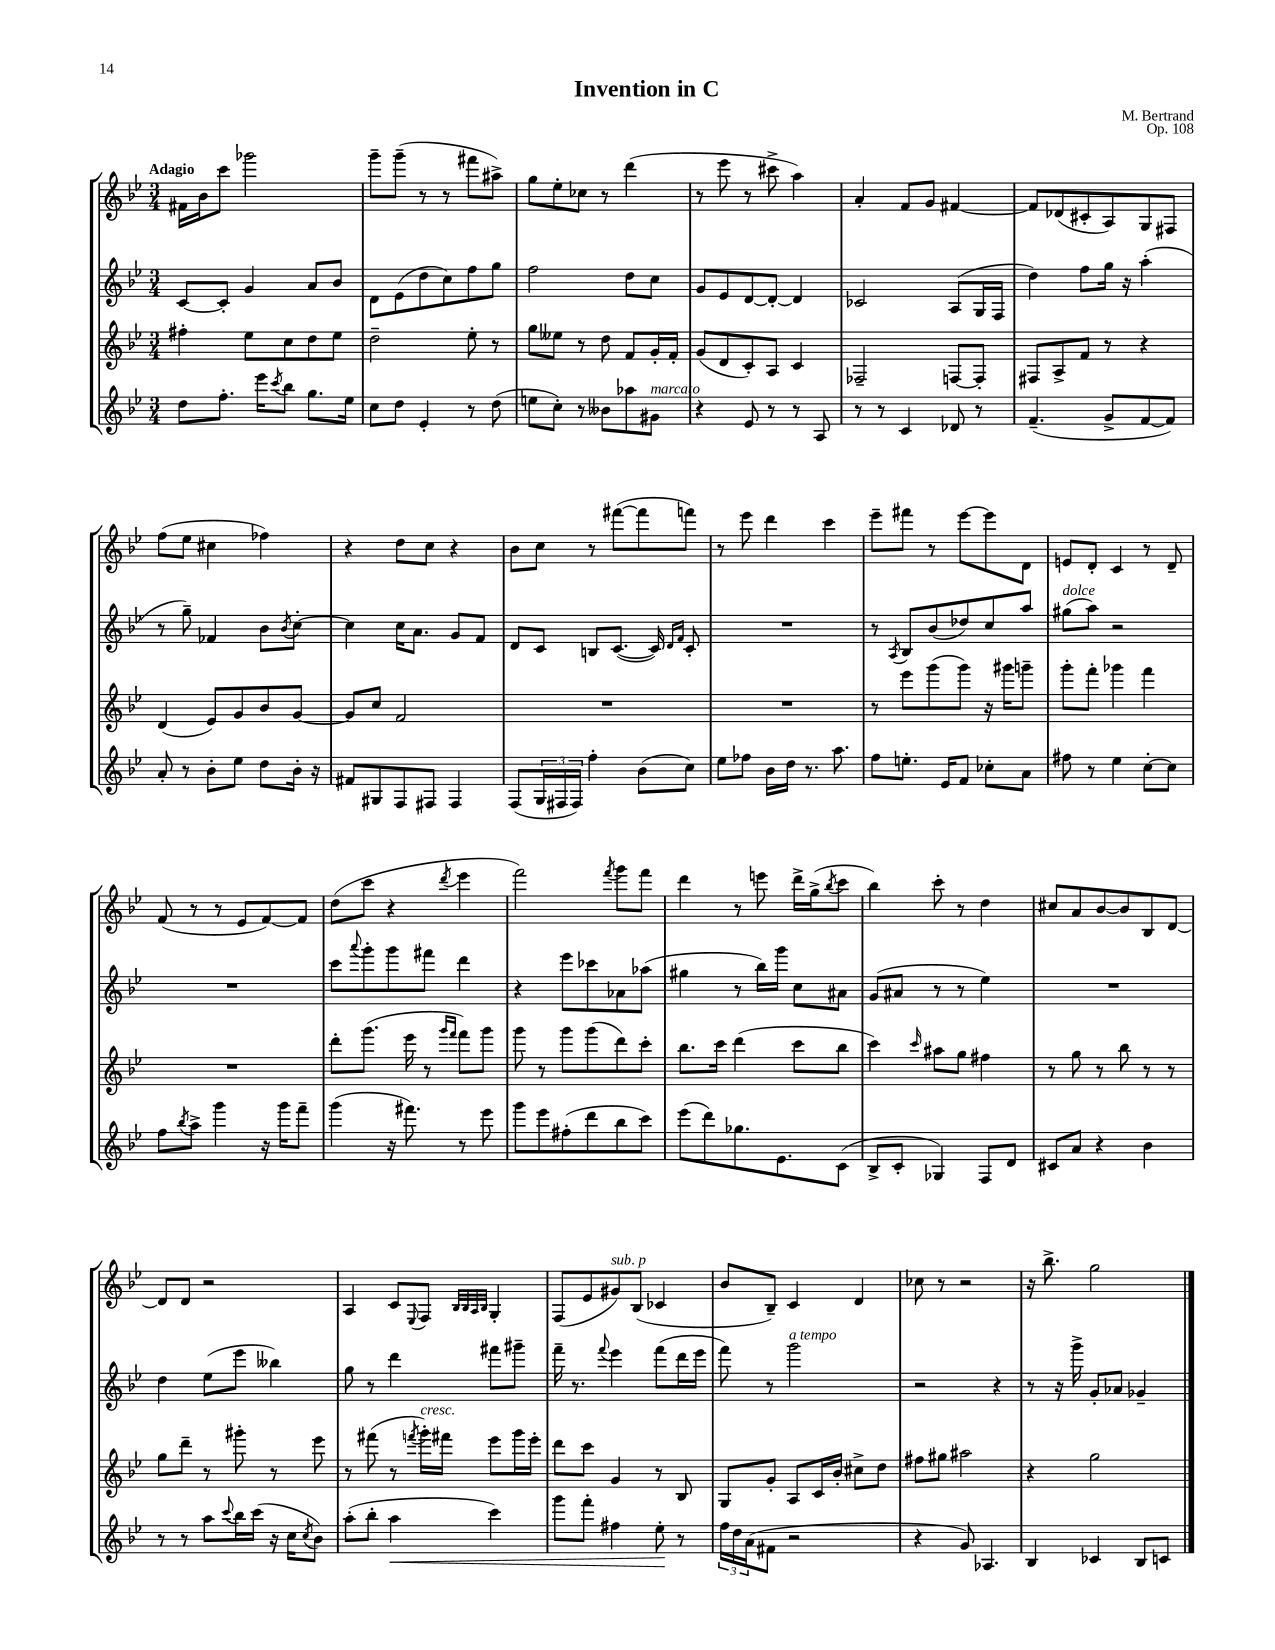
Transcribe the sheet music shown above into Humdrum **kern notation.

**kern	**dynam	**kern	**kern	**kern
*part4	*part4	*part3	*part2	*part1
*staff4	*staff4	*staff3	*staff2	*staff1
*clefG2	*	*clefG2	*clefG2	*clefG2
*k[b-e-]	*	*k[b-e-]	*k[b-e-]	*k[b-e-]
*M3/4	*	*M3/4	*M3/4	*M3/4
=1	=1	=1	=1	=1
!	!	!	!	!LO:TX:a:B:t=Adagio
8dd\L	.	4ff#X'\	[8c/L	16f#X\LL
.	.	.	.	16b-\J
8.ff'\J	.	.	8c'/J]	8ccc\J
.	.	8ee-\L	4g/	2ggg-X\
16eee-\KL	.	.	.	.
8qccc/	.	.	.	.
8bb-\J	.	8cc\	.	.
8.gg\L	.	8dd\	8a/L	.
.	.	8ee-\J	8b-/J	.
16ee-\Jk	.	.	.	.
=2	=2	=2	=2	=2
8cc\L	.	2dd~\	8d\L	8ggg~\L
8dd\J	.	.	(8e-\	(8ggg~\J
4e-'/	.	.	8dd\	8r
.	.	.	8cc\)	8r
8r	.	8ee-'\	8ff\	8fff#X\L
(8dd\	.	8r	8gg\J	8aa#X^\J)
=3	=3	=3	=3	=3
8een\L	.	8gg\L	2ff\	8gg\L
8cc'\J)	.	8ee--X\J	.	8ee-'\
8r	.	8r	.	8cc-X\J
8b--X\L	.	8dd\	.	8r
8aa-X\	.	8f/L	8dd\L	(4ddd\
!LO:TX:a:i:t=marcato	!	!	!	!
8g#X\J	.	16g'/L	8cc\J	.
.	.	16f'/JJ	.	.
=4	=4	=4	=4	=4
4r	.	(8g/L	8g/L	8r
.	.	8d/	8e-/	8eee-\
8e-/	.	8c'/)	[8d/	8r
8r	.	8A/J	8d'/J_	8ccc#X^\
8r	.	4c/	4d/]	4aa\)
8A/	.	.	.	.
=5	=5	=5	=5	=5
8r	.	2F-X~/	2c-X/	4a'/
8r	.	.	.	.
4c/	.	.	.	8f/L
.	.	.	.	8g/J
8d-X/	.	[8Fn/L	(8A/L	[4f#X/
8r	.	8F'/J]	16G/L	.
.	.	.	16F/JJ	.
=6	=6	=6	=6	=6
(4.f~/	.	8F#X/L	4dd\)	8f#/L]
.	.	8A^/	.	(8d-X/
.	.	8f/J	8ff\L	8c#X'/
8g^/L	.	8r	16gg\Jk	8A/)
.	.	.	16r	.
[8f/	.	4r	(4aa'\	8G/
8f/J])	.	.	.	8F#X/J
!!LO:LB:g=z
=7	=7	=7	=7	=7
8a'/	.	(4d/	8r	(8ff\L
8r	.	.	8gg~\)	8ee-\J
8b-'\L	.	8e-/L)	4f-X/	4cc#X\
8ee-\J	.	8g/	.	.
8dd\L	.	8b-/	8b-\L	4ff-X\)
.	.	.	8qb-/	.
16b-'\Jk	.	[8g/J	[8cc'\J	.
16r	.	.	.	.
=8	=8	=8	=8	=8
8f#X/L	.	8g/L]	4cc\]	4r
8G#X/	.	8cc/J	.	.
8F/	.	2f/	16cc\KL	8dd\L
.	.	.	8.a\J	.
8F#X/J	.	.	.	8cc\J
4F#/	.	.	8g/L	4r
.	.	.	8f/J	.
=9	=9	=9	=9	=9
(8F/L	.	2.r	8d/L	8b-\L
24G/L	.	.	8c/J	8cc\J
24F#X/	.	.	.	.
24F#/JJ)	.	.	.	.
4ff'\	.	.	8Bn/L	8r
.	.	.	([8.c/J	([8fff#X\L
(8b-\L	.	.	.	8fff#\]
.	.	.	16c/])	.
.	.	.	16qqd/LL	.
.	.	.	16qqf/JJ	.
8cc\J)	.	.	8c'/	8fffn\J)
=10	=10	=10	=10	=10
8ee-\L	.	2.r	2.r	8r
8ff-X\J	.	.	.	8eee-\
16b-\LL	.	.	.	4ddd\
16dd\JJ	.	.	.	.
8.r	.	.	.	.
.	.	.	.	4ccc\
8.aa\	.	.	.	.
=11	=11	=11	=11	=11
8ff\L	.	8r	8r	8eee-~\L
.	.	.	8qA/	.
8.een'\J	.	8eee-\L	8B-/L	8fff#X\J
.	.	(8ggg\	(8b-/	8r
16e-/KL	.	.	.	.
8f/J	.	8ggg\J)	8dd-X/)	[8eee-\L
8cc-X'\L	.	16r	8cc/	8eee-\]
.	.	16ggg#X\KL	.	.
8a\J	.	8gggn~\J	8aa/J	8d\J
=12	=12	=12	=12	=12
!	!	!	!LO:TX:a:i:t=dolce	!
8ff#X\	.	8ggg'\L	(8gg#X\L	8en/L
8r	.	8fff'\J	8aa\J)	8d'/J
4ee-\	.	4ggg-X\	2r	4c/
[8cc'\L	.	4fff\	.	8r
8cc\J]	.	.	.	8d~/
!!LO:LB:g=z
=13	=13	=13	=13	=13
8ff\L	.	2.r	2.r	(8f/
8qbb-/	.	.	.	.
8aa^\J	.	.	.	8r
4ggg\	.	.	.	8r
.	.	.	.	8e-/L
16r	.	.	.	[8f/)
16ggg\KL	.	.	.	.
8fff~\J	.	.	.	8f/J]
=14	=14	=14	=14	=14
(4ggg\	.	8ddd'\L	8ccc\L	(8dd\L
.	.	.	8qqaaa/	.
.	.	(8.ggg\J	8ggg'\	8ccc\J
16r	.	.	8ggg\	4r
8.fff#X\)	.	16eee-\	.	.
.	.	8r	8fff#X\J	.
.	.	16qqggg/LL	.	.
.	.	16qqfff/JJ	.	8qddd/
8r	.	8fff\L)	4ddd\	4eee-\
8eee-\	.	8ggg\J	.	.
=15	=15	=15	=15	=15
8ggg\L	.	8ggg\	4r	2fff\)
8eee-\	.	8r	.	.
(8ff#X'\	.	8ggg\L	8eee-\L	.
8ddd\	.	(8ggg\	8ccc-X\	.
.	.	.	.	8qfff/
8bb-\	.	8ddd\)	8a-X\	8ggg\L
8ccc\J)	.	8ccc'\J	(8aa-X\J	8fff\J
=16	=16	=16	=16	=16
(8eee-\L	.	8.bb-\L	4gg#X\	4ddd\
8ddd\)	.	.	.	.
.	.	16ccc\Jk	.	.
8.gg-X\	.	(4ddd\	8r	8r
.	.	.	16bb-\LL)	8eeen\
8.e-\	.	.	16ggg\JJ	.
.	.	8ccc\L	8cc\L	16ddd^\LL
.	.	.	.	(16gg^\J
.	.	.	.	8qbb-/
(8c\J	.	8bb-\J	8a#X\J	8ccc\J
=17	=17	=17	=17	=17
8B-^/L	.	4ccc\)	(8g/L	4bb-\)
8c'/J	.	.	8a#X/J	.
.	.	16qqccc/	.	.
4G-X/)	.	8aa#X\L	8r	8ccc'\
.	.	8gg\J	8r	8r
8F/L	.	4ff#X\	4ee-\)	4dd\
8d/J	.	.	.	.
=18	=18	=18	=18	=18
8c#X/L	.	8r	2.r	8cc#X/L
8a/J	.	8gg\	.	8a/
4r	.	8r	.	[8b-/
.	.	8bb-\	.	8b-/]
4b-\	.	8r	.	8B-/
.	.	8r	.	[8d/J
!!LO:LB:g=z
=19	=19	=19	=19	=19
8r	.	8gg\L	4dd\	8d/L]
8r	.	8ddd~\J	.	8d/J
8aa\L	.	8r	(8ee-\L	2r
8qqccc/	.	.	.	.
16bb-\L	.	8ggg#X'\	8eee-\J	.
(16ccc\JJ	.	.	.	.
16r	.	8r	4bb--X\)	.
16cc\KL	.	.	.	.
8qcc/	.	.	.	.
8b-\J)	.	8eee-\	.	.
=20	=20	=20	=20	=20
(8aa'\L	.	8r	8gg\	4A/
8bb-'\J	.	(8fff#X\	8r	.
!	!LO:HP:b	!	!	!
4aa\	<	8r	4ddd\	8c/L
.	.	8qfffn/	.	8qqE-/
!	!	!LO:TX:a:i:t=cresc.	!	!
.	.	16ggg'\LL)	.	8F/J
.	.	16fff#X\JJ	.	.
.	.	.	.	32qqB-/LLL
.	.	.	.	32qqB-/
.	.	.	.	32qqA/
.	.	.	.	32qqB-/JJJ
4ccc\)	.	8eee-\L	8fff#X\L	4G'/
.	.	16ggg\L	8ggg#X~\J	.
.	.	16eee-'\JJ	.	.
=21	=21	=21	=21	=21
8ggg\L	.	8ddd\L	16fff~\	(8F/L
.	.	.	8.r	.
8fff'\J	.	8ccc\J	.	8e-/
.	.	.	8qqfff/	.
!	!	!	!	!LO:TX:a:i:t=sub. p
4ff#X\	.	4g/	4eee-\	8g#X/)
.	.	.	.	(8B-/J
8ee-'\	.	8r	(8fff\L	4c-X/
8r	[	8B-/	16ddd\L	.
.	.	.	16eee-\JJ	.
=22	=22	=22	=22	=22
24ff\LL	.	8G/L	8fff\)	8b-/L
24dd\	.	.	.	.
(24a\J	.	.	.	.
8f#X\J	.	8g'/J	8r	8B-~/J)
!	!	!	!LO:TX:a:i:t=a tempo	!
2r	.	8A/L	2ggg\	4c/
.	.	16c/L	.	.
.	.	16b-'/JJ	.	.
.	.	8cc#X^\L	.	4d/
.	.	8dd\J	.	.
=23	=23	=23	=23	=23
4r	.	8ff#X\L	2r	8cc-X\
.	.	8gg#X\J	.	8r
8g/)	.	2aa#X\	.	2r
4.A-X/	.	.	.	.
.	.	.	4r	.
=24	=24	=24	=24	=24
4B-/	.	4r	8r	16r
.	.	.	.	8.bb-^\
.	.	.	16r	.
.	.	.	16ggg^\	.
4c-X/	.	2gg\	8g'/L	2gg\
.	.	.	8a-X/J	.
8B-/L	.	.	4g-X~/	.
8cn/J	.	.	.	.
==	==	==	==	==
*-	*-	*-	*-	*-
